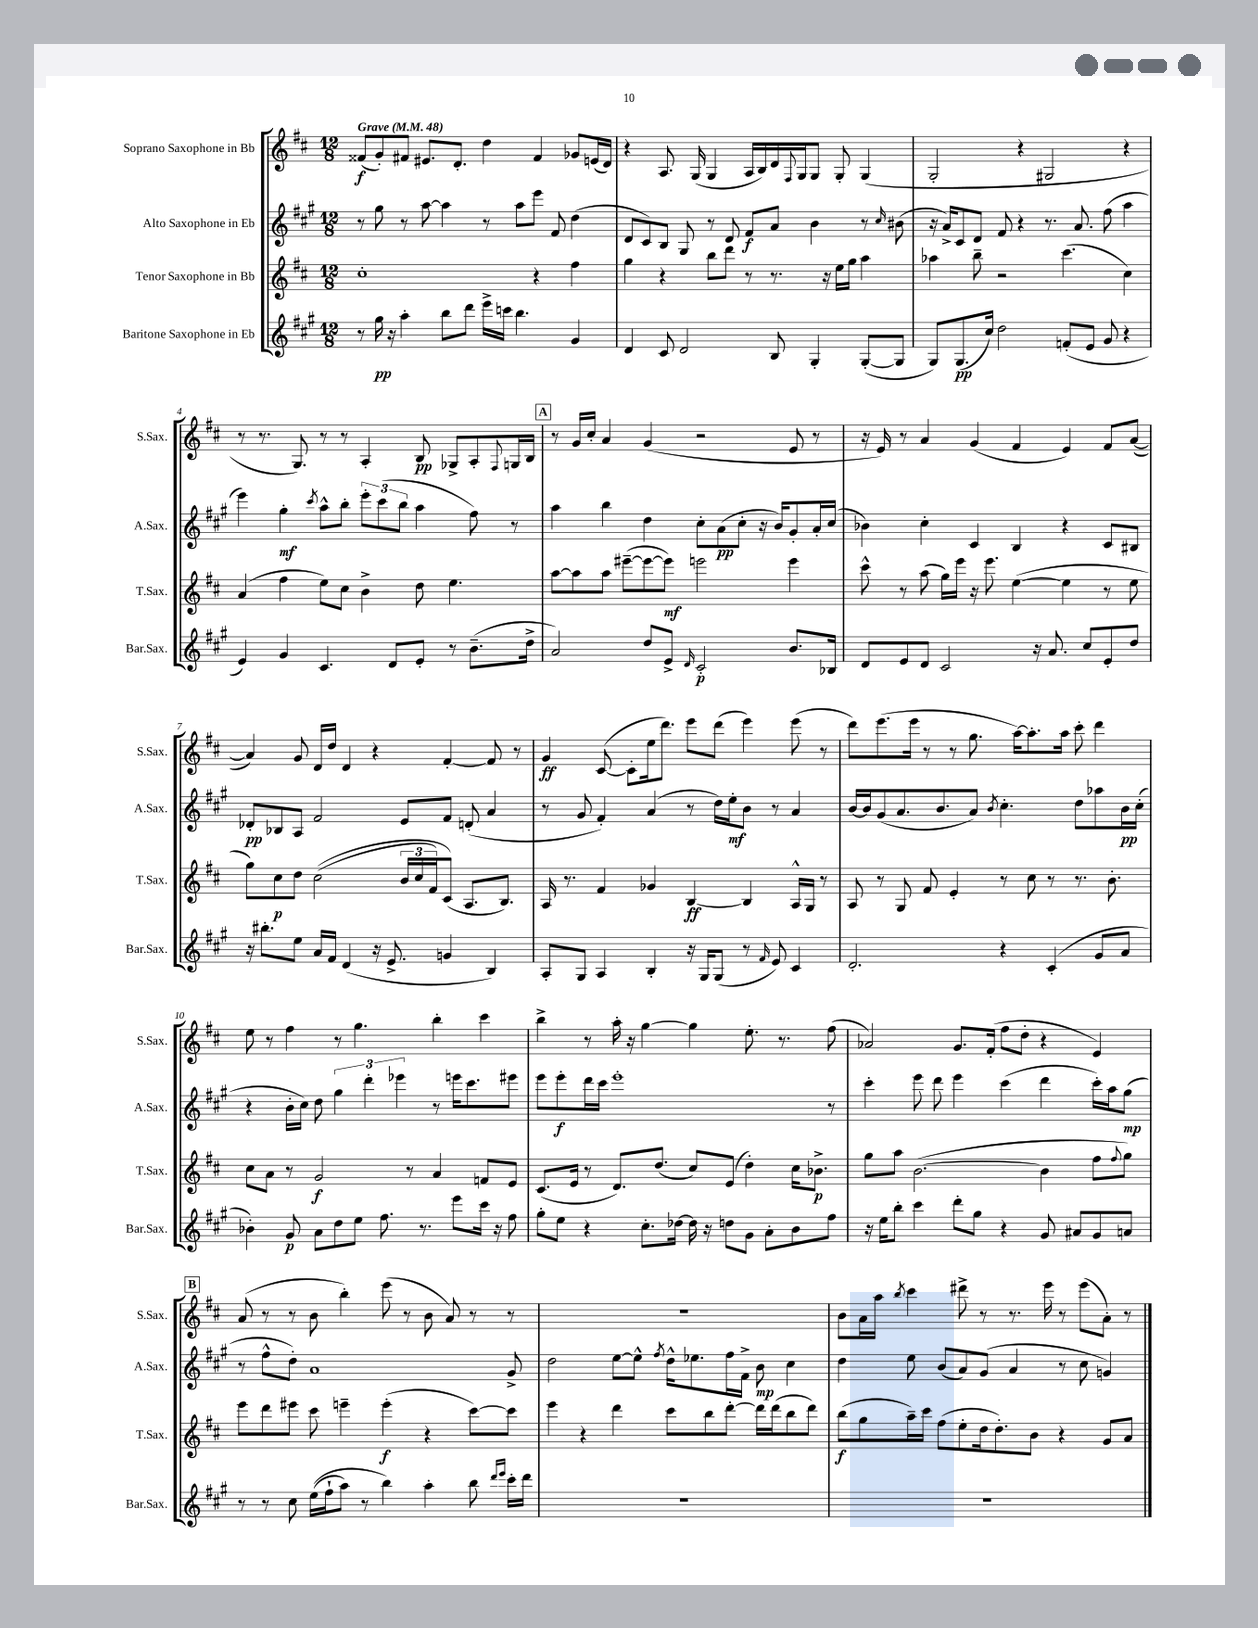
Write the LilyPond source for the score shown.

<<
\new StaffGroup <<
\new Staff = "s0" \with { instrumentName = "Soprano Saxophone in Bb" shortInstrumentName = "S.Sax." } {
    \clef treble \key d \major \numericTimeSignature \time 12/8 \tempo "Grave" 4 = 48
    fisis'8\f( g'8-.) fis'8 eis'8. d'8.-. d''4 fis'4 ges'8 e'16( d'16) |
    r4 a8. g16( g4 a16 b16) d'16 \appoggiatura { fis8 } g16 g8 g8-. g4( |
    g2-. r4 gis2 r4 |
    r8 r8. g8.) r8 r8 a4-. b8\pp ges8-> a8-. \appoggiatura { fis8 } g16 b16 |
    \mark \markup { \box "A" } r8 g'16 cis''16-. a'4 g'4( r2 e'8 r8 |
    r16 e'16) r8 a'4 g'4( fis'4 e'4) fis'8 a'8~( |
    a'4) g'8 d'16 d''16 d'4 r4 fis'4~-. fis'8 r8 |
    g'4\ff cis'8~( cis'8-. e''16 d'''8.) e'''8 d'''8( e'''4) e'''8( r8 |
    d'''8) e'''8.( e'''16 r8 r8 g''8. a''16~) a''8.-. a''16 cis'''8-. d'''4 |
    e''8 r8 fis''4 r8 g''4. b''4-. cis'''4 |
    b''4-> r8 a''16-. r16 g''4~ g''4 e''8.-. r8. fis''8( |
    aes'2) g'8. fis'16-.( fis''8 d''8-. r4 e'4) |
    \mark \markup { \box "B" } a'8( r8 r8 b'8 b''4-.) e'''8( r8 b'8 a'8) r8 r8 |
    R1. |
    b'8 a'16 a''16 \acciaccatura { b''8 } cis'''4 dis'''8-> r8 r8. e'''16 r8 e'''8( a'8-.) r8 \bar "|." |
}
\new Staff = "s1" \with { instrumentName = "Alto Saxophone in Eb" shortInstrumentName = "A.Sax." } {
    \clef treble \key a \major \numericTimeSignature \time 12/8
    r8 gis''8 r8 a''8~ a''4 r8 a''8 e'''8 fis'8 d''4( |
    d'8 cis'8) b8 gis8 r8 d'8 fis'8\f a'8 b'4 r8 \grace { cis''16 } bis'8( |
    r16 a'16->) cis'8 d'8 fis'8 r4 r8. a'8. fis''8( a''4 |
    e'''4) gis''4-.\mf \acciaccatura { cis'''8 } a''8-^ b''8-. \tuplet 3/2 { e'''8-. cis'''8( b''8 } a''4 fis''8) r8 |
    \mark \markup { \box "A" } a''4 b''4 d''4 cis''8-. a'8\pp( cis''8-. r16 b'16) gis'8-. a'16-. cis''16( |
    bes'4) cis''4-. cis'4 b4 r4 cis'8 bis8 |
    des'8-.\pp bes8 a8 fis'2 e'8 fis'8 d'8-.( a'4 |
    r8 gis'8 fis'4-.) a'4( r8 d''16) e''16-.\mf b'8 r8 a'4 |
    b'16~ b'16 gis'8( a'8. b'8. a'8) \acciaccatura { b'8 } cis''4.-. d''8 aes''8 b'16\pp cis''16-.( |
    r4 b'16-. cis''16) d''8 \tuplet 3/2 { gis''4 d'''4-. ees'''4 } r8 e'''16 cis'''8. eis'''8 |
    e'''8 e'''8-.\f d'''16 cis'''16 e'''1-. r8 |
    cis'''4-. e'''8 d'''8 e'''4 cis'''4( d'''4 cis'''16-.) a''16 gis''8\mp( |
    \mark \markup { \box "B" } r8 fis''8-^ d''8-.) a'1 gis'8-> |
    d''2 e''8~ e''8-^ \acciaccatura { fis''8 } d''16-^ ees''8. fis''16 fis'16-> b'8\mp cis''4 |
    d''4 e''8 b'8( a'8) gis'8( a'4 r8 cis''8 g'4) \bar "|." |
}
\new Staff = "s2" \with { instrumentName = "Tenor Saxophone in Bb" shortInstrumentName = "T.Sax." } {
    \clef treble \key d \major \numericTimeSignature \time 12/8
    cis''1-. r4 fis''4 |
    g''4 r4 b''8 d'''8 r8 r8. r16 e''16 g''16 a''4 |
    aes''4 b''8-- r2 cis'''4.( cis''4) |
    a'4( fis''4 e''8) cis''8 b'4-> d''8 e''4. |
    \mark \markup { \box "A" } a''8~ a''8 a''8 eis'''8~--( eis'''8~ eis'''8\mf) e'''2 e'''4 |
    cis'''8-^ r8 a''8( g''16) e'''16 r16 e'''8. e''4~( e''4 r8 e''8 |
    g''8) cis''8\p d''8 cis''2(\( \tuplet 3/2 { b'16 cis''16 fis'16) } cis'8(\) a8. b8.) |
    a16 r8. fis'4 ges'4 b4~\ff b4 a16-^ g16 r8 |
    a8 r8 g8 fis'8 e'4-. r8 cis''8 r8 r8. b'8.-. |
    cis''8 a'8 r8 g'2\f r8 a'4 f'8 e'8 |
    cis'8.( e'16 r8 d'8.) d''8.( cis''8) e'8( d''4-.) cis''16 bes'8.->\p |
    g''8 a''8 b'2.~( b'4 fis''8 \appoggiatura { fis''8 } g''8) |
    \mark \markup { \box "B" } e'''8 d'''8 eis'''8 cis'''8 e'''4-- e'''4-.\f( r4 cis'''8~) cis'''8 |
    e'''4 r4 d'''4 cis'''8 b''8 d'''8~-. d'''16 d'''16( b''8 d'''8) |
    b''8\f( g''8 a''16--) cis'''16 fis''8( e''8-. d''16 d''8.-.) b'8 r4 g'8 a'8 \bar "|." |
}
\new Staff = "s3" \with { instrumentName = "Baritone Saxophone in Eb" shortInstrumentName = "Bar.Sax." } {
    \clef treble \key a \major \numericTimeSignature \time 12/8
    r8 gis''16\pp r16 a''4-. b''8 d'''8 e'''16-> c'''16 b''4. gis'4 |
    d'4 cis'8 d'2 b8 gis4-. gis8~-.( gis8 |
    gis8) gis8.\pp( cis''16) d''2 f'8-.( e'8 gis'8 r4 |
    e'4) gis'4 cis'4. d'8 e'8-. r8 b'8.--( d''16-> |
    \mark \markup { \box "A" } a'2) d''8 e'8-> \grace { d'16 } cis'2-.\p b'8. bes16 |
    d'8 e'8 d'8 cis'2 r16 a'8. cis''8 e'8-. d''8 |
    r16 bis''8.-. e''8 a'16 fis'16 d'4( r16 e'8.-> g'4 b4) |
    a8-. gis8 a4 b4-. r16 gis16 gis8( r8 \grace { fis'16 } e'8) cis'4 |
    d'2.-. r4 cis'4-.( gis'8 a'8 |
    bes'4-.) gis'8\p a'8 d''8 e''8 fis''8. r8. e'''8 cis'''16 r16 fis''8 |
    gis''8-. e''8 r4 cis''8.-. des''16~ des''16 r16 d''8 gis'8 a'8-. b'8 fis''8 |
    r16 e''16 b''8-. cis'''4 d'''8-. gis''8 r4 gis'8 ais'8 gis'8 a'8 |
    \mark \markup { \box "B" } r8 r8 cis''8 e''16(\( fis''16-! a''8) r8 b''4\) a''4-. b''8 \grace { d'''16 e'''16 } cis'''16-. d'''16 |
    R1. |
    R1. \bar "|." |
}
>>
>>
